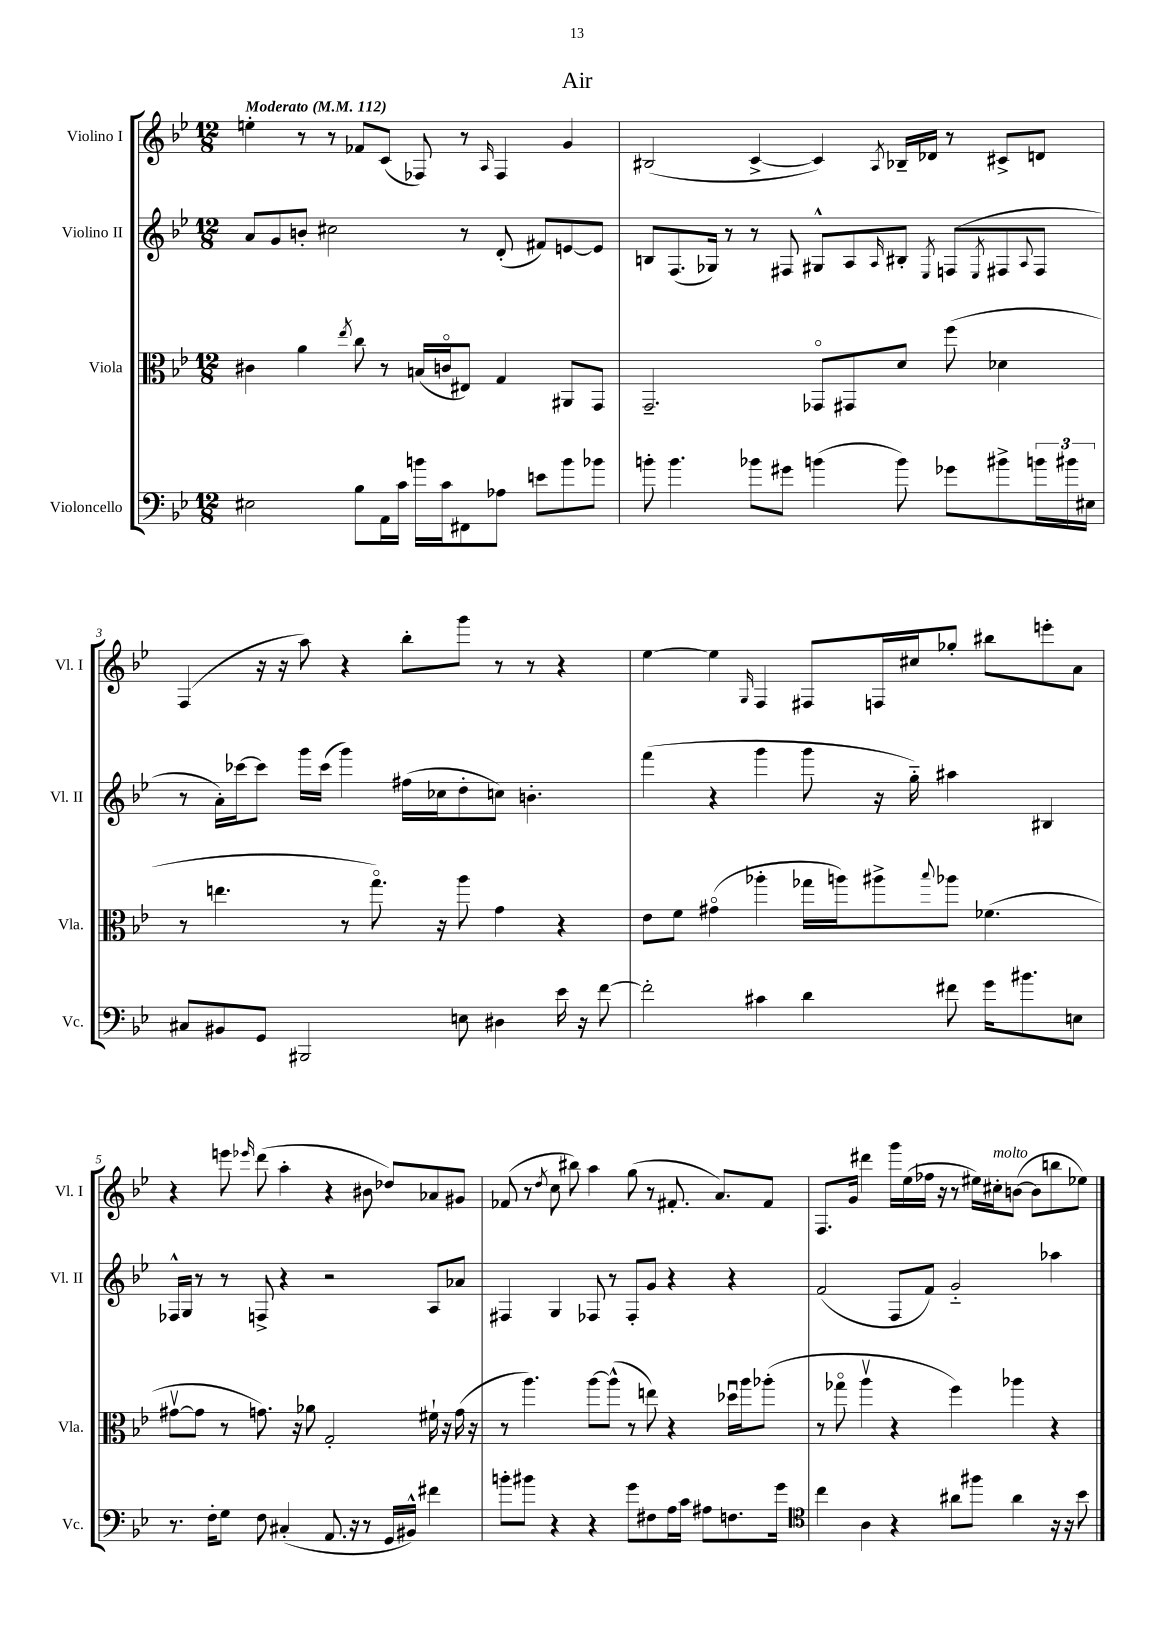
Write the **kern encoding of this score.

**kern	**kern	**kern	**kern
*part4	*part3	*part2	*part1
*staff4	*staff3	*staff2	*staff1
*I"Violoncello	*I"Viola	*I"Violino II	*I"Violino I
*I'Vc.	*I'Vla.	*I'Vl. II	*I'Vl. I
*clefF4	*clefC3	*clefG2	*clefG2
*k[b-e-]	*k[b-e-]	*k[b-e-]	*k[b-e-]
*M12/8	*M12/8	*M12/8	*M12/8
*MM112	*MM112	*MM112	*MM112
=1	=1	=1	=1
!	!	!	!LO:TX:a:B:t=Moderato
2E#X\	4c#X\	8a/L	4een'\
.	.	8g/	.
.	4a\	8bn'/J	8r
.	.	2cc#X\	8r
.	8qee-/	.	.
8B-\L	8cc\	.	8f-X/L
16AA\L	8r	.	(8c/J
16c\JJ	.	.	.
16bn\LL	(16Bn/LL	.	8F-X/)
16c\J	16cn/J	.	.
8FF#X\	8E#X/J)	8r	8r
.	.	.	16qqA/
8A-X\J	4G/	(8d'/	4F-/
8en\L	.	8f#X/L)	.
8b\	8AA#X/L	[8en/	4g/
8b-X\J	8GG/J	8e/J]	.
=2	=2	=2	=2
8bn'\	2.GG~/	8Bn/L	(2B#X/
4.b\	.	(8.F/	.
.	.	16G-X/Jk)	.
.	.	8r	.
8b-X\L	.	8r	[4c^/
8g#X\J	.	8F#X/	.
(4bn\	8GG-X/L	8G#X^^/L	4c/])
.	8GG#X/	8A/	.
.	.	16qqA/	8qA/
8b\)	8d/J	8B#X'/J	16B-X~/LL
.	.	.	16d-X/JJ
.	.	8qE-/	.
8g-X\L	(8ff\	(8Fn/L	8r
.	.	8qE-/	.
8b#X^\	4d-X\	8F#X/	8c#X^/L
.	.	8qqA/	.
24bn\L	.	8F#/J	8dn/J
24b#X\	.	.	.
24E#X\JJ	.	.	.
!!LO:LB:g=z
=3	=3	=3	=3
8C#X/L	8r	8r	(4F/
8BB#X/	4.een\	16a'\LL)	.
.	.	[16ccc-X\J	.
8GG/J	.	8ccc-\J]	16r
.	.	.	16r
2BBB#X/	.	16ggg\LL	8aa\)
.	.	(16ccc-\JJ	.
.	8r	4ggg\)	4r
.	8.gg\)	.	.
.	.	(16ff#X\LL	8bb-'\L
.	16r	16cc-X\J	.
8En\	8aa\	8dd'\	8ggg\J
4D#X\	4g\	8ccn\J)	8r
.	.	4.bn'\	8r
16e-\	4r	.	4r
16r	.	.	.
[8f\	.	.	.
=4	=4	=4	=4
2f'\]	8e-\L	(4fff\	[4ee-\
.	8f\J	.	.
.	(4g#X\	4r	4ee-\]
.	.	.	16qqG/
4c#X\	4aa-X'\	4ggg\	4F/
4d\	16gg-X\LL	8ggg\	8F#X/L
.	16aan\J)	.	.
.	8aa#X^\	16r	16Fn/L
.	.	16gg\)	16cc#X/J
.	8qqbb-/	.	.
8f#X\	8aa-X\J	4aa#X\	8gg-X'/J
16g\KL	(4.f-X\	.	8bb#X\L
8.b#X\	.	.	.
.	.	4B#X/	8eeen'\
8En\J	.	.	8a\J
!!LO:LB:g=z
=5	=5	=5	=5
8.r	[8g#Xv\L	16F-X^^/LL	4r
.	.	16G/JJ	.
.	8g#\J]	8r	.
16F'\KL	.	.	.
8G\J	8r	8r	8eeen\
.	.	.	16qqeee-X/
8F\	8.gn\)	8Fn^/	(8ddd\
(4C#X'/	.	4r	4aa'\
.	16r	.	.
.	8a-X\	.	.
8.AA/	2G'/	2r	4r
16r	.	.	.
8r	.	.	8b#X\
16GG/LL	.	.	8dd-X/L)
16BB#X^^/JJ)	.	.	.
4f#X\	16f#X`\	8A/L	8a-X/
.	16r	.	.
.	(16g\	8a-X/J	8g#X/J
.	16r	.	.
=6	=6	=6	=6
8bn'\L	8r	4F#X/	(8f-X/
8b#X\J	4.aa\)	.	8r
.	.	.	8qdd/
4r	.	4G/	8cc\
.	.	.	8bb#X\)
4r	[8aa\L	8F-X/	4aa\
.	(8aa^^\J]	8r	.
8g\L	8r	8F-'/L	(8gg\
8F#X\	8een\)	8g/J	8r
16A\L	4r	4r	8.f#X'/
16c\JJ	.	.	.
8A#X\L	.	.	.
.	.	.	8.a/L)
8.Fn\	16dd-Xu\LL	4r	.
.	16aa\J	.	.
.	(8aa-X'\J	.	8f#/J
16g\Jk	.	.	.
=7	=7	=7	=7
*clefC4	*	*	*
4cc\	8r	(2f/	8.F/L
.	8gg-X\	.	.
.	.	.	16g/Jk
4A\	4aav\	.	4ddd#X\
4r	4r	8F/L	16ggg\LL
.	.	.	(16ee-\
.	.	8f/J)	16ff-X\JJ
.	.	.	16r
8a#X\L	4ff\)	2g/	8r
8ff#X\J	.	.	16ee#X\LL)
!	!	!	!LO:TX:a:i:t=molto
.	.	.	16cc#X'\J
4a#\	4aa-X\	.	([8bn\J
.	.	.	8b\L]
16r	4r	4aa-X\	8bbn\
16r	.	.	.
8b-\	.	.	8ee-X\J)
==	==	==	==
*-	*-	*-	*-
